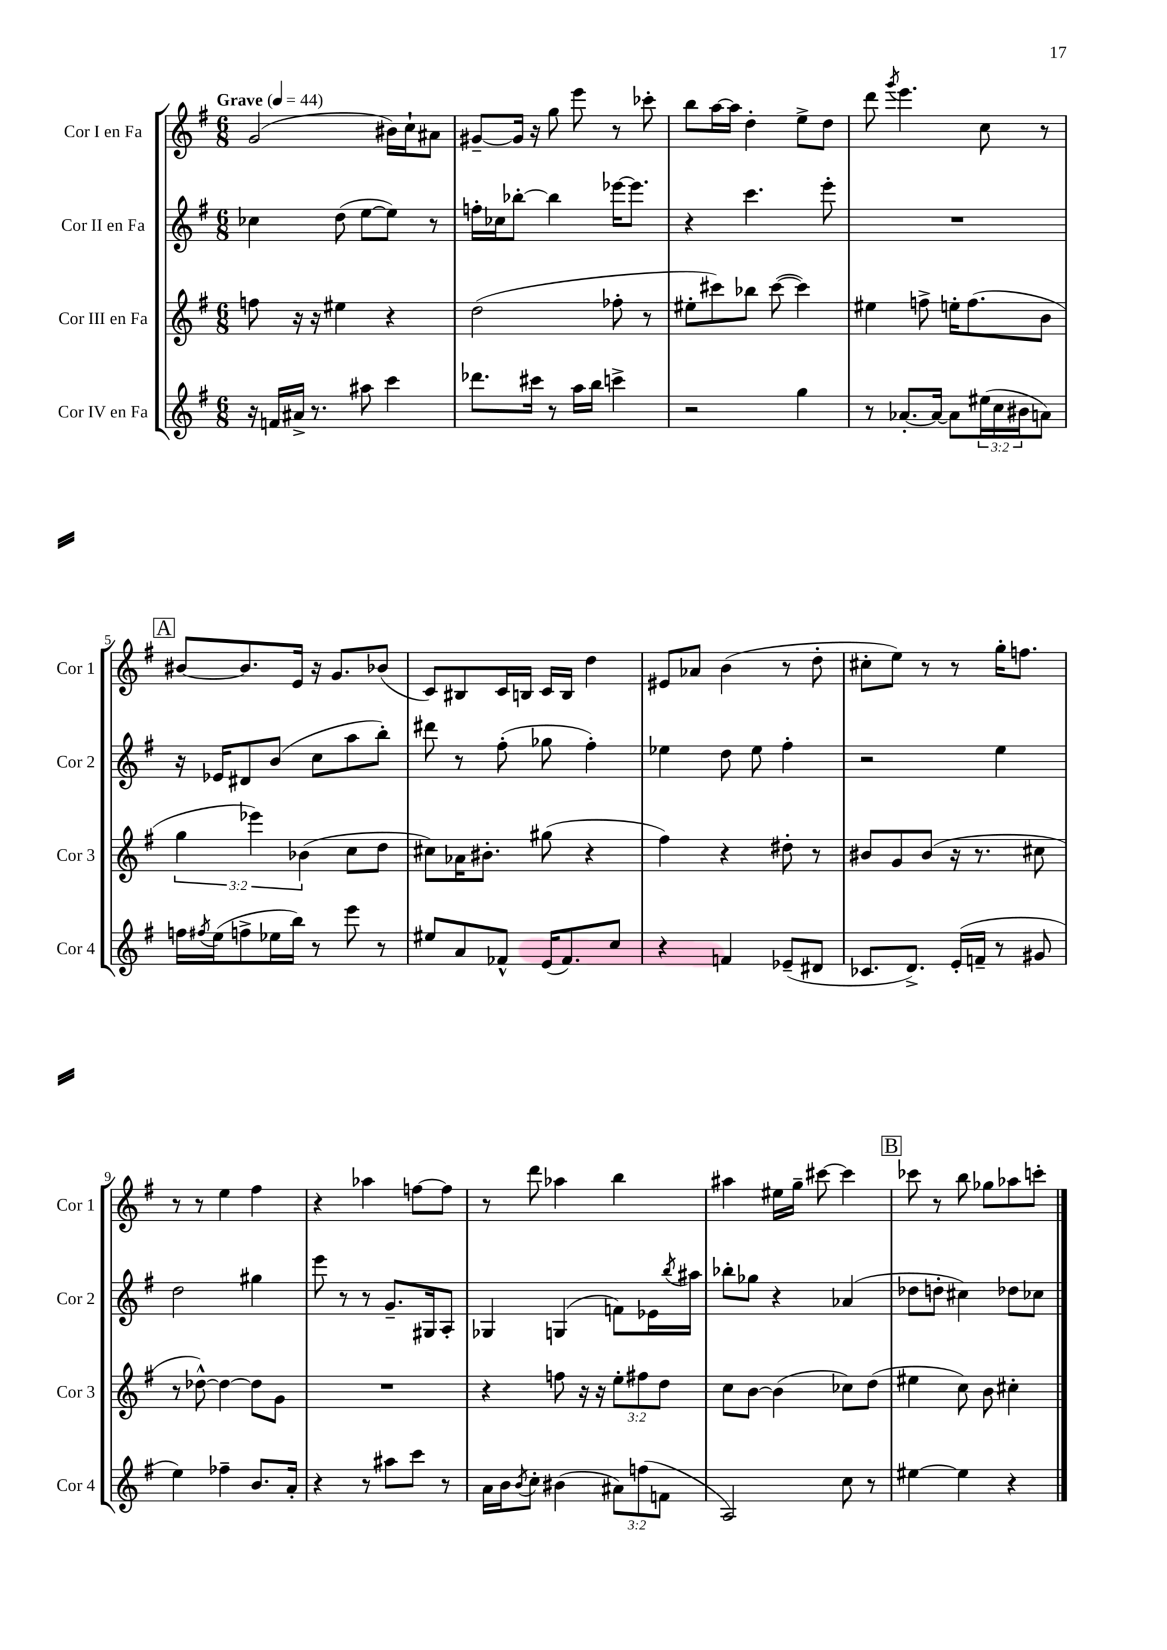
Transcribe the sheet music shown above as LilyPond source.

<<
\new StaffGroup <<
\new Staff = "s0" \with { instrumentName = "Cor I en Fa" shortInstrumentName = "Cor 1" } {
    \clef treble \key g \major \numericTimeSignature \time 6/8 \tempo "Grave" 4 = 44
    g'2( bis'16) c''16-! ais'8 |
    gis'8~-- gis'16 r16 g''8 e'''8 r8 ces'''8-. |
    b''8 a''16~ a''16 d''4-. e''8-> d''8 |
    d'''8 \acciaccatura { g'''8 } e'''4. c''8 r8 |
    \mark \markup { \box "A" } bis'8~ bis'8. e'16 r16 g'8. bes'8( |
    c'8) bis8 c'16 b16 c'16 b16 d''4 |
    eis'8 aes'8 b'4( r8 d''8-. |
    cis''8-. e''8) r8 r8 g''16-. f''8. |
    r8 r8 e''4 fis''4 |
    r4 aes''4 f''8~ f''8 |
    r8 d'''8 aes''4 b''4 |
    ais''4 eis''16 g''16-- cis'''8~ cis'''4 |
    \mark \markup { \box "B" } ces'''8 r8 b''8 ges''8 aes''8 c'''8-. \bar "|." |
}
\new Staff = "s1" \with { instrumentName = "Cor II en Fa" shortInstrumentName = "Cor 2" } {
    \clef treble \key g \major \numericTimeSignature \time 6/8
    ces''4 d''8( e''8~ e''8) r8 |
    f''16-. ces''16 bes''8~-. bes''4 ees'''16~ ees'''8. |
    r4 c'''4. e'''8-. |
    R2. |
    \mark \markup { \box "A" } r16 ees'16 dis'8 b'8( c''8 a''8 b''8-.) |
    dis'''8 r8 fis''8-.( ges''8 fis''4-.) |
    ees''4 d''8 ees''8 fis''4-. |
    r2 e''4 |
    d''2 gis''4 |
    e'''8 r8 r8 g'8.-- gis16 a8-. |
    ges4 g4( f'8) ees'16 \acciaccatura { b''8 } ais''16 |
    bes''8-. ges''8 r4 aes'4( |
    \mark \markup { \box "B" } des''8 d''8-. cis''4) des''8 ces''8 \bar "|." |
}
\new Staff = "s2" \with { instrumentName = "Cor III en Fa" shortInstrumentName = "Cor 3" } {
    \clef treble \key g \major \numericTimeSignature \time 6/8 \override Staff.TupletNumber.text = #tuplet-number::calc-fraction-text
    f''8 r16 r16 eis''4 r4 |
    d''2( fes''8-. r8 |
    eis''8-. cis'''8) bes''8 cis'''8~( cis'''4) |
    eis''4 f''8-> e''16-. f''8.( b'8 |
    \mark \markup { \box "A" } \tuplet 3/2 { g''4 ees'''4) bes'4( } c''8 d''8 |
    cis''8) aes'16 bis'8.-. gis''8( r4 |
    fis''4) r4 dis''8-. r8 |
    bis'8 g'8 bis'8( r16 r8. cis''8 |
    r8 des''8~-^) des''4~ des''8 g'8 |
    R2. |
    r4 f''8 r16 r16 \tuplet 3/2 { e''8-. fis''8 d''8 } |
    c''8 b'8~ b'4( ces''8) d''8( |
    \mark \markup { \box "B" } eis''4 c''8) b'8 cis''4-. \bar "|." |
}
\new Staff = "s3" \with { instrumentName = "Cor IV en Fa" shortInstrumentName = "Cor 4" } {
    \clef treble \key g \major \numericTimeSignature \time 6/8 \override Staff.TupletNumber.text = #tuplet-number::calc-fraction-text
    r16 f'16 ais'16-> r8. ais''8 c'''4 |
    des'''8. cis'''16 r8 a''16 b''16 c'''4-> |
    r2 g''4 |
    r8 aes'8.~-. aes'16~ aes'8 \tuplet 3/2 { eis''16( c''16 bis'16 } a'8) |
    \mark \markup { \box "A" } f''16 \acciaccatura { fis''8 } e''16( f''8-> ees''16 b''16) r8 e'''8 r8 |
    eis''8 a'8 fes'8-^ e'16( fes'8.) c''8 |
    r4 f'4 ees'8--( dis'8 |
    ces'8. d'8.->) e'16-.( f'16-- r8 gis'8 |
    e''4) fes''4-- b'8. a'16-. |
    r4 r8 ais''8 c'''8 r8 |
    a'16 b'16 \acciaccatura { b'8 } c''8-. bis'4( \tuplet 3/2 { ais'8) f''8( f'8 } |
    a2) c''8 r8 |
    \mark \markup { \box "B" } eis''4~ eis''4 r4 \bar "|." |
}
>>
>>
